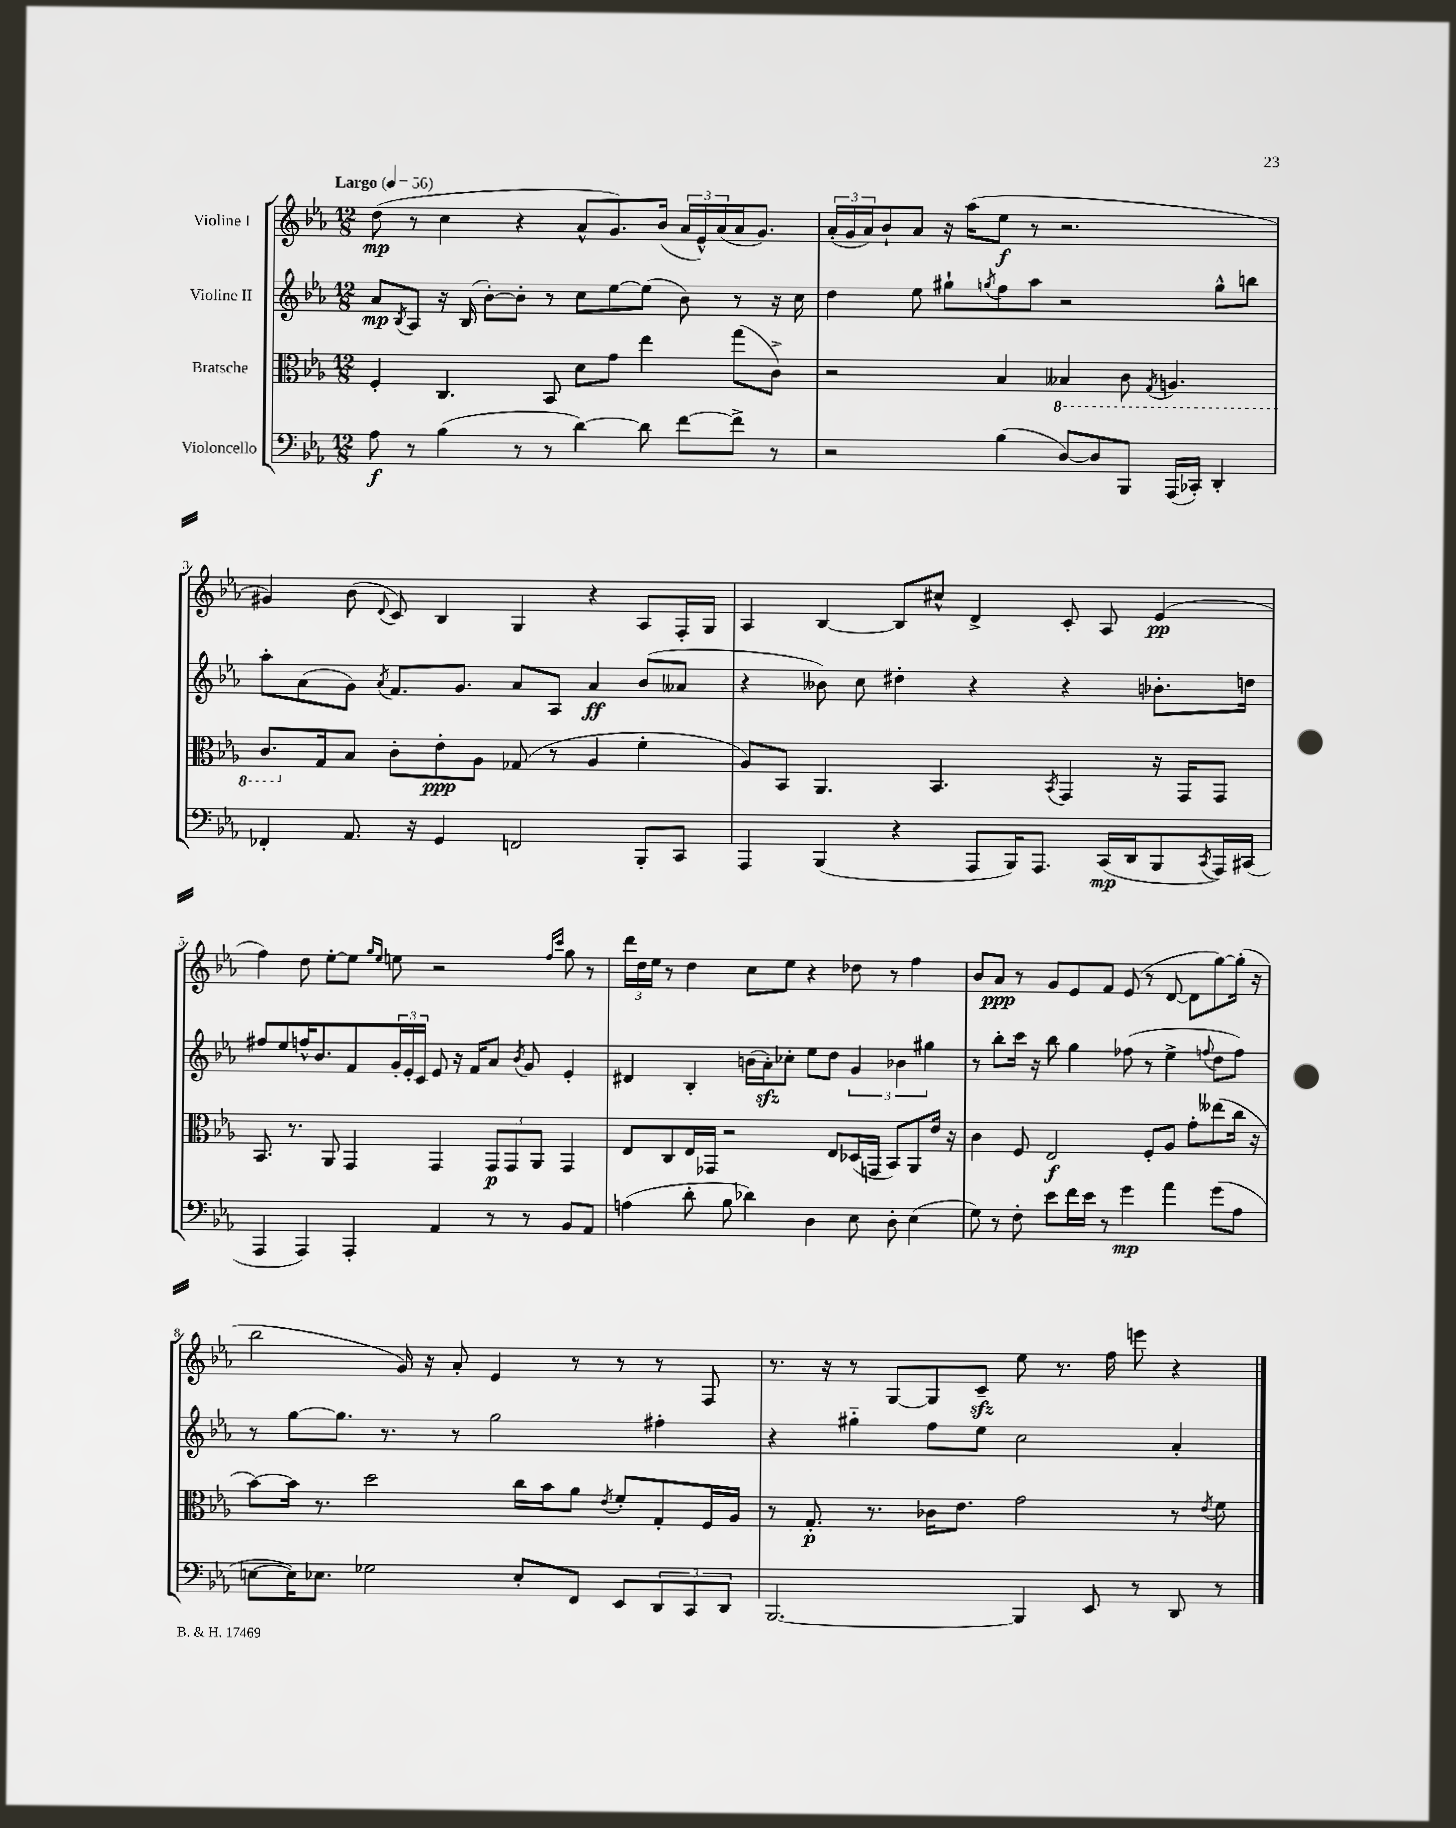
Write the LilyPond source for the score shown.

<<
\new StaffGroup <<
\new Staff = "s0" \with { instrumentName = "Violine I" } {
    \clef treble \key ees \major \numericTimeSignature \time 12/8 \tempo "Largo" 4 = 56
    d''8\mp( r8 c''4 r4 aes'8-^ g'8.) bes'16( \tuplet 3/2 { aes'16 ees'16-^) aes'16( } aes'16 g'8.) |
    \tuplet 3/2 { aes'16-.( g'16 aes'16) } bes'8-! aes'8 r16 aes''16( ees''8\f r8 r2. |
    gis'4) bes'8( \appoggiatura { d'8 } c'8) bes4 g4 r4 aes8 f16-. g16 |
    aes4 bes4~ bes8 cis''8-^ d'4-> c'8-. aes8 ees'4\pp( |
    f''4) d''8 ees''8~-. ees''8 \grace { g''16 ees''16 } e''8 r2 \grace { f''16 c'''16 } g''8 r8 |
    \tuplet 3/2 { d'''16 d''16 ees''16 } r8 d''4 c''8 ees''8 r4 des''8 r8 f''4 |
    bes'8 aes'8\ppp r8 g'8 ees'8 f'8 ees'8( r8 d'8~ d'8 g''8~) g''16-.( r16 |
    bes''2 g'16) r16 aes'8-. ees'4 r8 r8 r8 f8 |
    r8. r16 r8 g8~ g8 c'8--\sfz ees''8 r8. f''16 e'''8 r4 \bar "|." |
}
\new Staff = "s1" \with { instrumentName = "Violine II" } {
    \clef treble \key ees \major \numericTimeSignature \time 12/8
    aes'8\mp \acciaccatura { bes8 } aes8 r16 bes16( bes'8~-.) bes'8-. r8 c''8 ees''8~ ees''8( bes'8) r8 r16 c''16 |
    d''4 ees''8 gis''8-! \acciaccatura { g''8 } f''8 aes''8 r2 g''8-^ b''8 |
    aes''8-. aes'8( g'8) \acciaccatura { aes'8 } f'8. g'8. aes'8 aes8 aes'4\ff bes'8( aeses'8 |
    r4 beses'8) c''8 dis''4-. r4 r4 bes'8.-. d''16 |
    fis''8 ees''8 f''16-^ bes'8. f'8 \tuplet 3/2 { g'16-. ees'16-. c'16 } ees'8 r16 f'16 aes'8 \acciaccatura { bes'8 } g'8 ees'4-. |
    dis'4 bes4-. b'16( aes'16-.\sfz) ces''8-. ees''8 d''8 \tuplet 3/2 { g'4 bes'4 gis''4 } |
    r8 bes''8-. c'''16 r16 bes''8 g''4 fes''8( r8 ees''4-> \appoggiatura { f''8 } d''8 f''8) |
    r8 g''8~ g''8. r8. r8 g''2 fis''4-. |
    r4 gis''4-_ f''8 ees''8 c''2 aes'4-. \bar "|." |
}
\new Staff = "s2" \with { instrumentName = "Bratsche" } {
    \clef alto \key ees \major \numericTimeSignature \time 12/8
    f4-. c4. bes,8 d'8 g'8 ees''4 g''8( c'8->) |
    r2 bes4 \ottava #-1 beses,4 c8 \acciaccatura { g,8 } a,4. |
    c8. \ottava #0 g16 bes8 c'8-. ees'8-.\ppp aes8 ges8( r8 aes4 f'4-. |
    aes8) bes,8 aes,4. bes,4. \acciaccatura { bes,8 } g,4 r16 g,16 g,8 |
    bes,8. r8. aes,8 g,4 g,4 \tuplet 3/2 { g,8\p g,8 aes,8 } g,4 |
    ees8 c8 ees16 ges,16 r2 ees8 des16( g,16 bes,8) aes,8 ees'16 r16 |
    c'4 f8 ees2\f f8-. aes8 g'8-. eeses''8( c''16 r16 |
    bes'8~) bes'16 r8. d''2 c''16 bes'16 aes'8 \acciaccatura { ees'8 } f'8-. g8-. f16 aes16 |
    r8 g8.-.\p r8. ces'16 ees'8. g'2 r8 \acciaccatura { ees'8 } f'8 \bar "|." |
}
\new Staff = "s3" \with { instrumentName = "Violoncello" } {
    \clef bass \key ees \major \numericTimeSignature \time 12/8
    aes8\f r8 bes4( r8 r8 d'4~) d'8 f'8~ f'8-> r8 |
    r2 bes4( d8~) d8 bes,,8 aes,,16( ces,16-.) d,4-. |
    fes,4-. aes,8. r16 g,4 f,2 bes,,8-. c,8 |
    aes,,4 bes,,4( r4 aes,,8 bes,,16) aes,,8. c,16\mp( d,16 bes,,8 \acciaccatura { c,8 } aes,,16) cis,16( |
    aes,,4 aes,,4) aes,,4-. aes,4 r8 r8 bes,8 aes,8 |
    a4( d'8-. bes8 des'4) d4 ees8 d8-. ees4( |
    g8) r8 f8-. ees'8 f'16 ees'16 r8 g'4\mp aes'4 g'8( aes8 |
    e8~ e16) ees8. ges2 ees8-. f,8 ees,8 \tuplet 3/2 { d,8 c,8 d,8 } |
    bes,,2.~ bes,,4 ees,8 r8 d,8 r8 \bar "|." |
}
>>
>>
